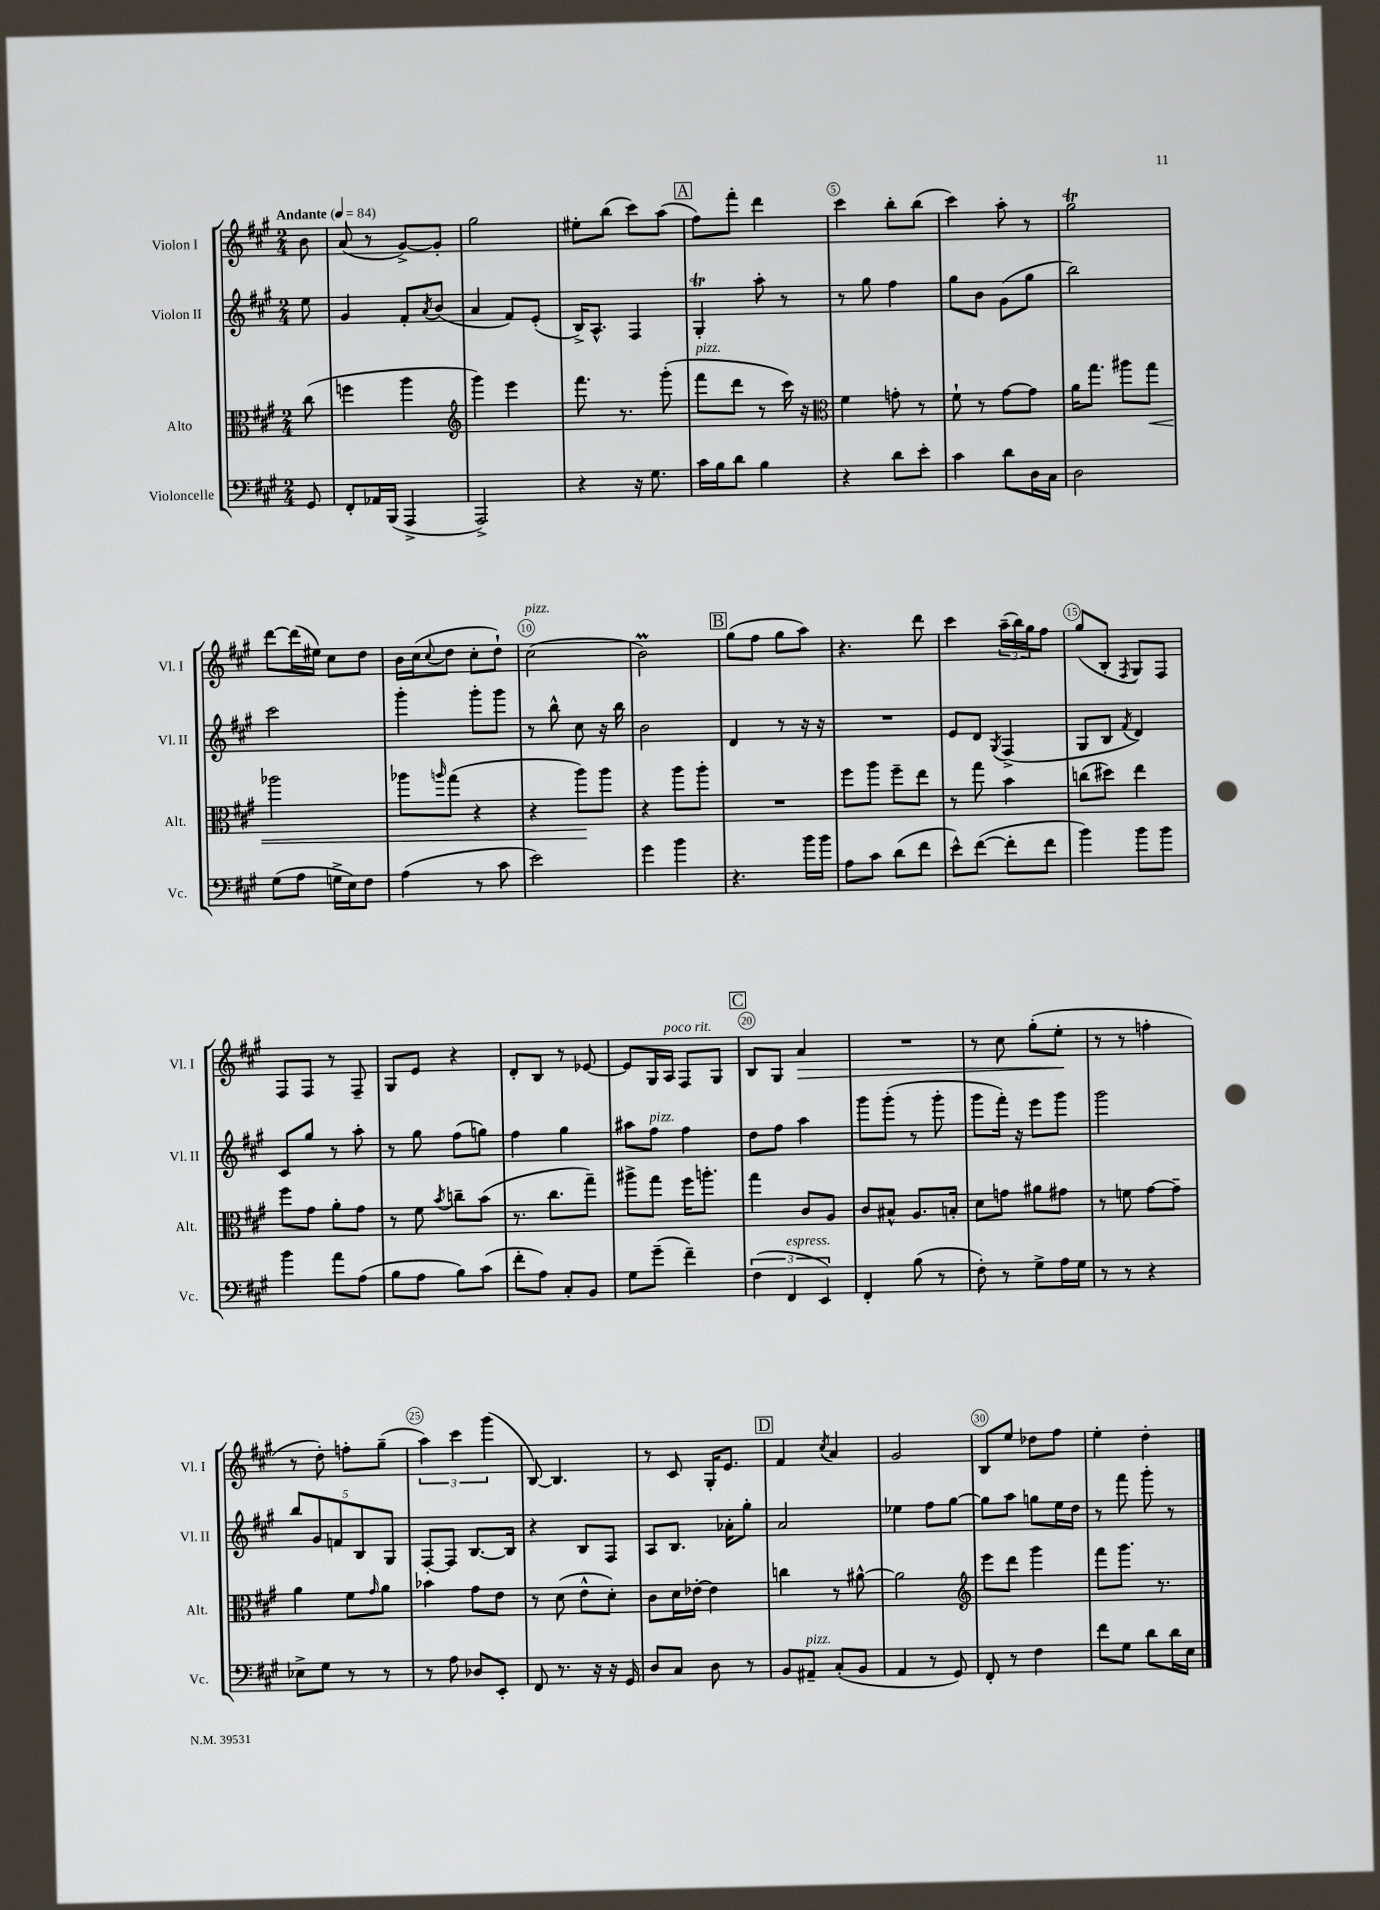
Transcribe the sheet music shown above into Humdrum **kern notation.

**kern	**kern	**dynam	**kern	**kern	**dynam
*part4	*part3	*part3	*part2	*part1	*part1
*staff4	*staff3	*staff3	*staff2	*staff1	*staff1
*I"Violoncelle	*I"Alto	*	*I"Violon II	*I"Violon I	*
*I'Vc.	*I'Alt.	*	*I'Vl. II	*I'Vl. I	*
*clefF4	*clefC3	*	*clefG2	*clefG2	*
*k[f#c#g#]	*k[f#c#g#]	*	*k[f#c#g#]	*k[f#c#g#]	*
*M2/4	*M2/4	*	*M2/4	*M2/4	*
*MM84	*MM84	*	*MM84	*MM84	*
=	=	=	=	=	=
!	!	!	!	!LO:TX:a:B:t=Andante	!
8GG#/	(8cc#\	.	8ee\	8b\	.
=1	=1	=1	=1	=1	=1
8FF#'/L	4ffn\	.	4g#/	(8a/	.
16AA-X/L	.	.	.	8r	.
(16BBB/JJ	.	.	.	.	.
4AAA^/	4aa\	.	8f#'/L	[8g#^/L)	.
.	.	.	8qa/	.	.
.	.	.	(8b/J	8g#'/J]	.
=2	=2	=2	=2	=2	=2
*	*clefG2	*	*	*	*
2AAA^/)	4ggg#\)	.	4a/	2gg#\	.
.	4eee\	.	8f#/L)	.	.
.	.	.	(8e'/J	.	.
=3	=3	=3	=3	=3	=3
4r	8.fff#\	.	16B^/KL)	8ee#X'\L	.
.	.	.	8.A^^/J	.	.
.	.	.	.	(8bb\J	.
.	8.r	.	.	.	.
16r	.	.	4F#/	8ccc#\L)	.
8.G#\	.	.	.	.	.
.	(8ggg#'\	.	.	(8aa\J	.
!!LO:REH:place=s1:t=A
=4	=4	=4	=4	=4	=4
!	!LO:TX:a:i:t=pizz.	!	!	!	!
16c#\LL	8fff#\L	.	4G#t'/	8ff#\L)	.
16B\J	.	.	.	.	.
8d\J	8ddd\J	.	.	8fff#'\J	.
4B\	8r	.	8aa'\	4ddd\	.
.	16ccc#\)	.	8r	.	.
.	16r	.	.	.	.
=5	=5	=5	=5	=5	=5
*	*clefC3	*	*	*	*
4r	4f#\	.	8r	4ccc#\	.
.	.	.	8gg#\	.	.
8d\L	8gn'\	.	4ff#\	8bb'\L	.
8e'\J	8r	.	.	(8bb\J	.
=6	=6	=6	=6	=6	=6
4c#\	8f#`\	.	8gg#\L	4ccc#\)	.
.	8r	.	8b\J	.	.
8d\L	[8g#\L	.	(8g#\L	8aa'\	.
16D\L	8g#\J]	.	8gg#\J	8r	.
16C#\JJ	.	.	.	.	.
=7	=7	=7	=7	=7	=7
2D\	16a\KL	.	2bb\)	2gg#t\	.
.	8.gg#\J	.	.	.	.
.	8aa#X\L	.	.	.	.
!	!	!LO:HP:b	!	!	!
.	8gg#\J	<	.	.	.
!!LO:LB:g=z
=8	=8	=8	=8	=8	=8
(8G#\L	2aa-X\	.	2ccc#\	[8ddd\L	.
8A\J	.	.	.	(16ddd\L]	.
.	.	.	.	16ee#X\JJ)	.
16Gn^\LL	.	.	.	8cc#\L	.
16E\J)	.	.	.	.	.
8F#\J	.	.	.	8dd\J	.
=9	=9	=9	=9	=9	=9
(4A\	8aa-X\L	.	4ggg#'\	16b\LL	.
.	.	.	.	(16cc#\J	.
.	16qqaan/	.	.	8qqcc#/	.
.	(8gg#\J	.	.	8dd\J	.
8r	4r	.	8ggg#'\L	8cc#'\L	.
8c#\	.	.	8ggg#\J	8dd`\J)	.
=10	=10	=10	=10	=10	=10
!	!	!	!	!LO:TX:a:i:t=pizz.	!
2e\)	4r	.	8r	(2cc#\	.
.	.	.	8bb^^\	.	.
.	8aa\L)	.	8cc#\	.	.
.	8aa\J	[	16r	.	.
.	.	.	16bb\	.	.
=11	=11	=11	=11	=11	=11
4g#\	4r	.	2b\	2bM\)	.
4b\	8aa\L	.	.	.	.
.	8aa'\J	.	.	.	.
!!LO:REH:place=s1:t=B
=12	=12	=12	=12	=12	=12
4.r	2r	.	4d/	(8gg#\L	.
.	.	.	.	8ff#\J	.
.	.	.	8r	8gg#\L	.
16b\LL	.	.	16r	8aa\J)	.
16b\JJ	.	.	16r	.	.
=13	=13	=13	=13	=13	=13
8A\L	8ff#\L	.	2r	4.r	.
8c#\J	8aa\J	.	.	.	.
(8d\L	8ff#~\L	.	.	.	.
8f#\J	8ee\J	.	.	8ddd\	.
=14	=14	=14	=14	=14	=14
8e^^\L)	8r	.	8e/L	4ccc#\	.
([8f#\J	8gg#\	.	8d/J	.	.
.	.	.	8qG#/	.	.
8f#'\L]	4b\	.	(4F#^/	(24aa~\LL	.
.	.	.	.	24bb\)	.
.	.	.	.	24gg#\J	.
8f#\J	.	.	.	8ff#\J	.
=15	=15	=15	=15	=15	=15
4b\)	(8ccn\L	.	8G#/L	(8gg#/L	.
.	8dd#X\J)	.	8B/J	8B'/J	.
.	.	.	8qf#/	8qF#/	.
8b\L	4ee\	.	4d/)	8G#/L)	.
8b\J	.	.	.	8F#/J	.
!!LO:LB:g=z
=16	=16	=16	=16	=16	=16
4b\	8ff#\L	.	8c#/L	8F#/L	.
.	8g#\J	.	8gg#/J	8F#/J	.
8a\L	8a'\L	.	8r	8r	.
(8A\J	8g#\J	.	8aa'\	8F#~/	.
=17	=17	=17	=17	=17	=17
8B\L	8r	.	8r	8G#/L	.
8A\J	8f#\	.	8gg#\	8e/J	.
.	8qb/	.	.	.	.
8B\L)	8ccn~\L	.	(8ff#\L	4r	.
(8c#\J	(8b\J	.	8ggn\J)	.	.
=18	=18	=18	=18	=18	=18
8f#'\L	8.r	.	4ff#\	8d'/L	.
8A\J)	.	.	.	8B/J	.
.	8.cc#\L	.	.	.	.
8C#'/L	.	.	4gg#\	8r	.
8BB/J	8gg#~\J)	.	.	[8e-X/	.
=19	=19	=19	=19	=19	=19
8G#\L	8aa#X^\L	.	8aa#X\L	8e-/L]	.
!	!	!	!LO:TX:a:i:t=pizz.	!	!
(8g#~\J	8gg#\J	.	8ff#\J	16G#/L	.
!	!	!	!	!LO:TX:a:i:t=poco rit.	!
.	.	.	.	16A/JJ	.
4f#~\)	16ff#\KL	.	4ff#\	8F#/L	.
.	8.aan'\J	.	.	.	.
.	.	.	.	8G#/J	.
!!LO:REH:place=s1:t=C
=20	=20	=20	=20	=20	=20
(6F#\	4gg#\	.	8dd\L	8B/L	.
.	.	.	8ff#\J	8G#/J	.
!LO:TX:a:i:t=espress.	!	!	!	!	!
6FF#/	.	.	.	.	.
!	!	!	!	!	!LO:HP:b
.	8c#/L	.	4aa\	4a/	>
6EE/)	.	.	.	.	.
.	8A/J	.	.	.	.
=21	=21	=21	=21	=21	=21
4FF#'/	8c#/L	.	8ggg#\L	2r	.
.	8B#X^^/J	.	(8ggg#'\J	.	.
(8B\	8.A/L	.	8r	.	.
8r	.	.	8ggg#'\	.	.
.	16Bn'/Jk	.	.	.	.
=22	=22	=22	=22	=22	=22
8F#'\)	8d\L	.	8ggg#\L	8r	.
8r	8gn\J	.	16fff#'\Jk)	8cc#\	.
.	.	.	16r	.	.
8G#^\L	8a#X\L	.	8eee\L	(8gg#'\L	.
16A\L	8g#X\J	.	8ggg#\J	8ee'\J	.
16G#\JJ	.	.	.	.	.
.	.	.	.	.	]
=23	=23	=23	=23	=23	=23
8r	8r	.	2ggg#\	8r	.
8r	8fn\	.	.	8r	.
4r	[8g#\L	.	.	4ffn'\	.
.	8g#~\J]	.	.	.	.
!!LO:LB:g=z
=24	=24	=24	=24	=24	=24
8E-X^\L	4a\	.	10bb/L	8r	.
.	.	.	10g#/	.	.
8G#\J	.	.	.	8dd'\)	.
.	.	.	10fn/	.	.
8r	8f#\L	.	.	8ffn'\L	.
.	.	.	10B/	.	.
.	16qqg#/	.	.	.	.
8r	8a\J	.	.	(8gg#~\J	.
.	.	.	10G#/J	.	.
=25	=25	=25	=25	=25	=25
8r	4b-X\	.	[8F#'/L	6aa\)	.
8A\	.	.	8F#/J]	.	.
.	.	.	.	6ccc#\	.
8D-X/L	8g#\L	.	[8.B/L	.	.
.	.	.	.	(6ggg#\	.
8EE'/J	8e\J	.	.	.	.
.	.	.	16B/Jk]	.	.
=26	=26	=26	=26	=26	=26
8FF#/	8r	.	4r	[8B/)	.
8.r	(8d\	.	.	4.B/]	.
.	8e^^\L	.	8B/L	.	.
16r	.	.	.	.	.
16r	8d'\J)	.	8F#/J	.	.
16GG#/	.	.	.	.	.
=27	=27	=27	=27	=27	=27
8D/L	8c#\L	.	8A/L	8r	.
8C#/J	16d\L	.	8.B/J	8c#/	.
.	[16e-X'\JJ	.	.	.	.
8D\	4e-\]	.	.	16G#'/KL	.
.	.	.	16a-X'\KL	8.e/J	.
8r	.	.	8gg#'\J	.	.
!!LO:REH:place=s1:t=D
=28	=28	=28	=28	=28	=28
8BB/L	4ccn\	.	2a/	4f#/	.
!LO:TX:a:i:t=pizz.	!	!	!	!	!
8AA#X~/J	.	.	.	.	.
.	.	.	.	8qcc#/	.
(8C#'/L	8r	.	.	4a/	.
8BB/J	[8a#X^^\	.	.	.	.
=29	=29	=29	=29	=29	=29
4AA/	2a#\]	.	4ee-X\	2g#/	.
8r	.	.	8ff#\L	.	.
8GG#/)	.	.	[8gg#\J	.	.
=30	=30	=30	=30	=30	=30
*	*clefG2	*	*	*	*
8FF#'/	8eee\L	.	8gg#\L]	8B/L	.
8r	8ddd\J	.	8aa\J	8ee/J	.
4F#\	4ggg#\	.	8ggn\L	8dd-X\L	.
.	.	.	16ee\L	8ff#\J	.
.	.	.	16dd\JJ	.	.
=31	=31	=31	=31	=31	=31
8f#\L	8fff#\L	.	8r	4ee'\	.
8G#\J	8.ggg#\J	.	8fff#\	.	.
8d\L	.	.	8ggg#'\	4dd'\	.
.	8.r	.	.	.	.
16d\L	.	.	8r	.	.
16E\JJ	.	.	.	.	.
==	==	==	==	==	==
*-	*-	*-	*-	*-	*-
